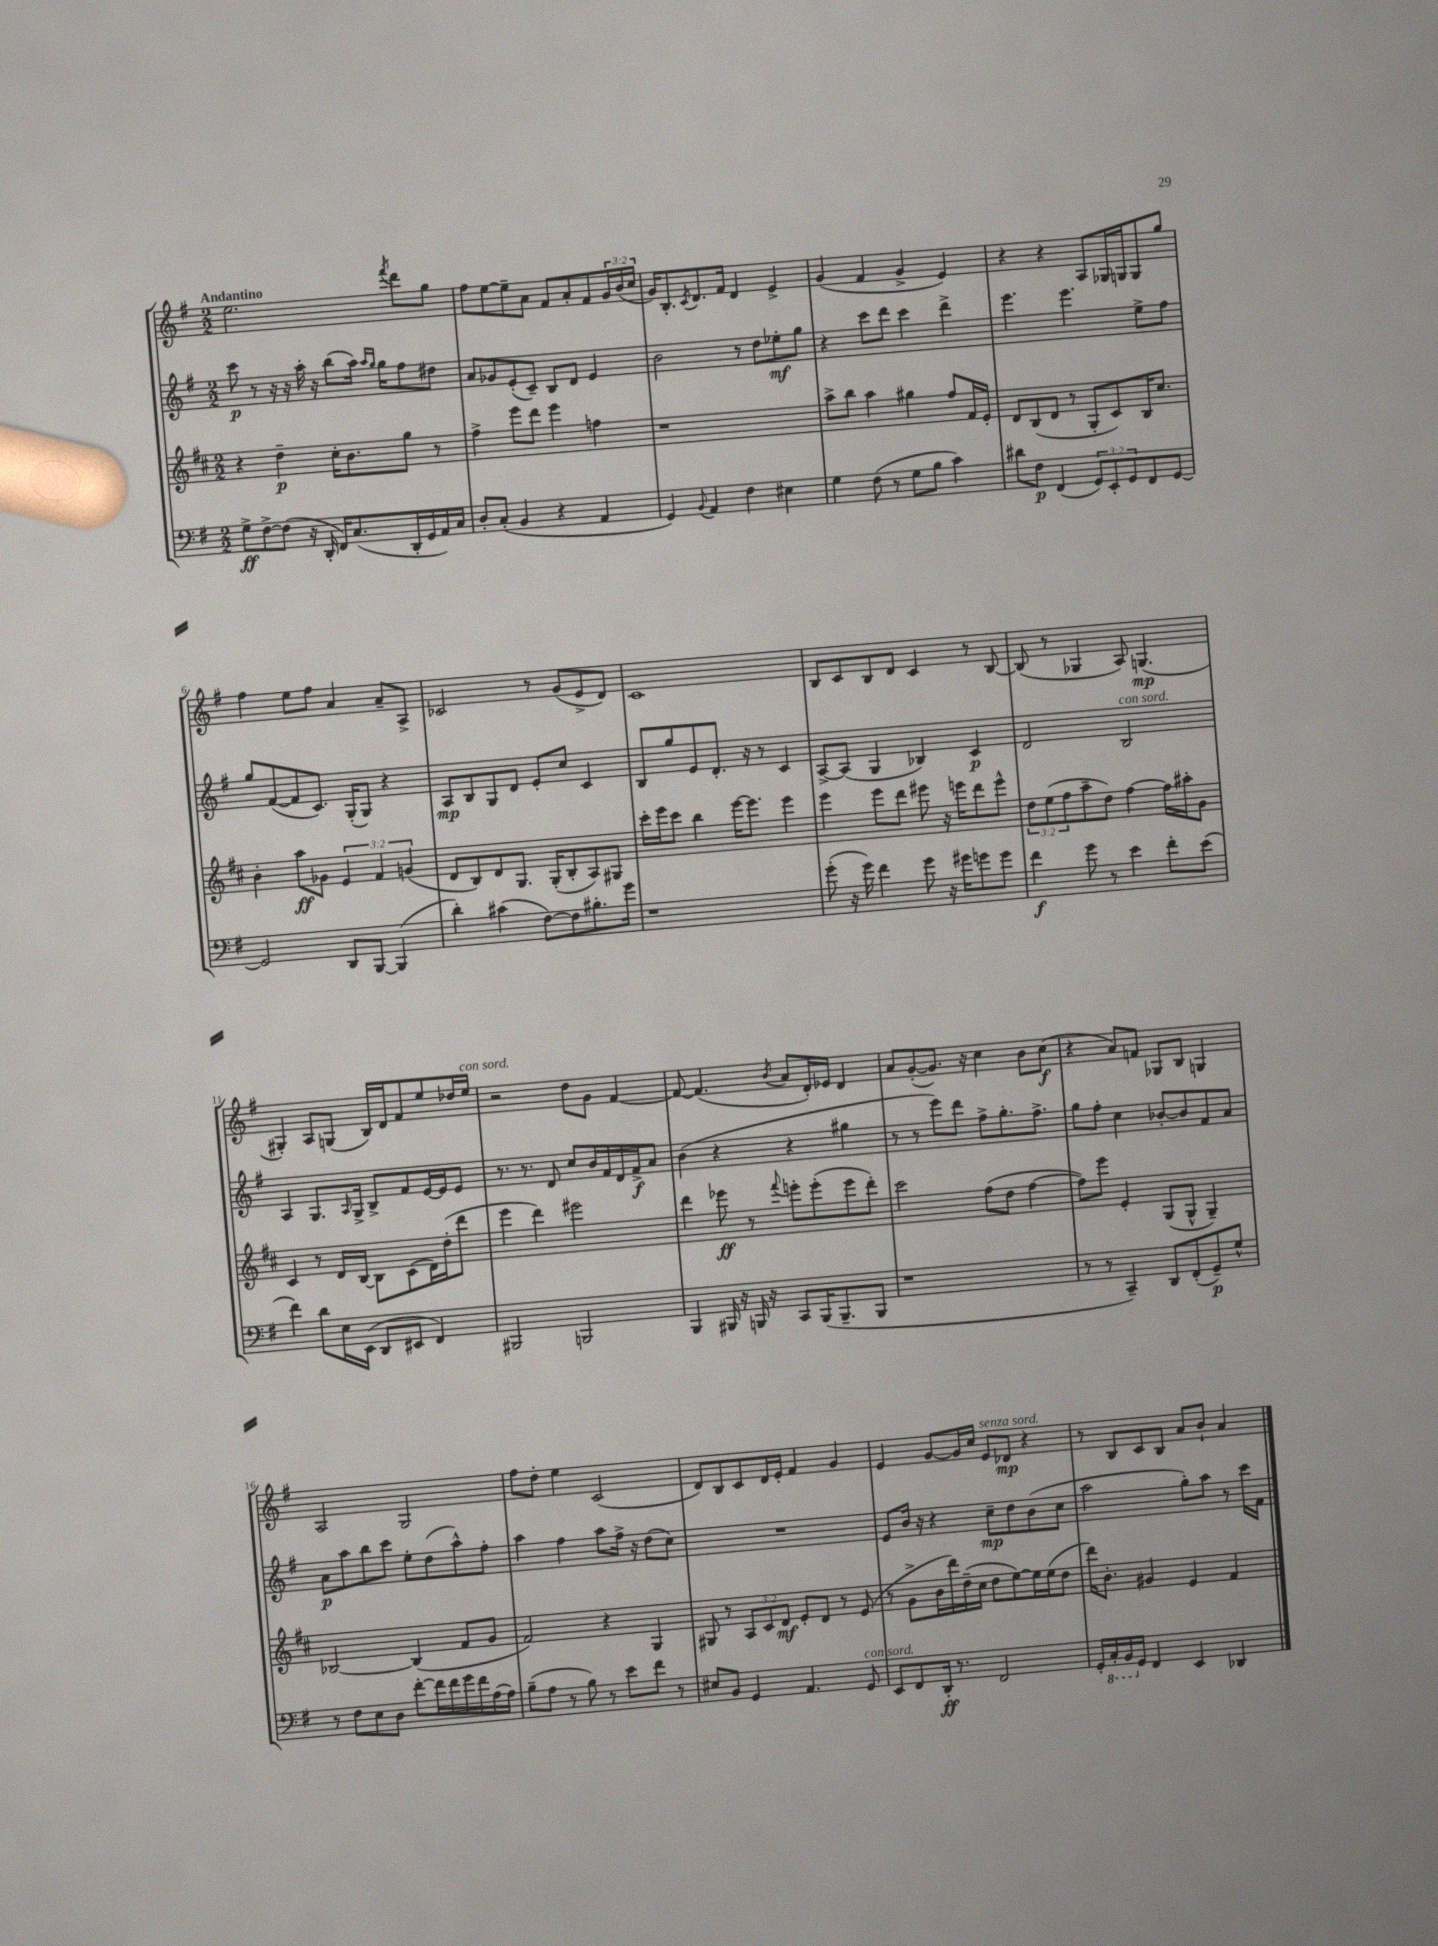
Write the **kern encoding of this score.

**kern	**kern	**kern	**kern
*staff4	*staff3	*staff2	*staff1
*clefF4	*clefG2	*clefG2	*clefG2
*k[f#]	*k[f#c#]	*k[f#]	*k[f#]
*M2/2	*M2/2	*M2/2	*M2/2
8G^\L	4r	8ccc\	2.ee\
[8F#^\	.	8r	.
(8F#\]J	4dd~\	16r	.
.	.	16r	.
16r	.	16aa'\	.
16DD'/	.	16r	.
16FF#/LK)	16cc#'\LK	(8bb\L	.
(8.C/	8.b\	.	.
.	.	16aa\Jk)	.
.	.	16qqaa/LL	.
.	.	16qqgg/JJ	.
.	.	16gg\LK	.
.	.	.	8qfff#/
16DD'/L	8gg\J	8ff#\	8ddd\L
16GG/	.	.	.
16AA/)	8r	8dd#\J	8gg\J
16C/JJ	.	.	.
=	=	=	=
8D'/L	4ff#^\	8a/L	8ff#\L
(8C'/J	.	8g-/	[8ee\
4BB/	8eee\L	(8e'/	8ee~\]
.	8ddd\J	8c~/J)	8a\J
4r	4eee\	8B/L	8f#/L
.	.	8d/J	8a'/
4AA/	4ff\	4e/	8f#/
.	.	.	24g/L
.	.	.	(24b/
.	.	.	24cc/JJ
=	=	=	=
4GG/)	1r	2b\	16g/LK)
.	.	.	8.B'/
8qqBB/	.	.	8qc/
4AA/	.	.	8.d/
.	.	.	16f#/Jk
4F#\	.	8r	4d/
.	.	8dd\L	.
4E#\	.	8ee-'\	4e^/
.	.	8gg\J	.
=	=	=	=
4G\	8aa^\L	4r	(4g/
.	8bb\J	.	.
(8F#\	4aa\	8ccc\L	4f#/
8r	.	8ddd\J	.
8G\L	4gg#\	4ccc\	4g^/
8B\J	.	.	.
4c\)	8ff#/L	4ddd^\	4e/)
.	16f#/L	.	.
.	16e'/JJ	.	.
=	=	=	=
8d#\L	8d/L	4.eee\	4r
8F#\J	(8B/	.	.
(4FF#/	8d/J	.	4r
.	8r	4.eee\	.
12GG/L)	8G'/L	.	8A/L
12EE'/	.	.	.
.	8c#/)	.	16G-/L
12GG/	.	.	.
.	.	.	16G/J
8FF#/	16B/K	8ee^\L	8G/
.	8.cc#/J	.	.
[8GG/J	.	8ff#\J	8gg/J
=	=	=	=
2GG/]	4b'\	8gg/L	4ff#\
.	.	([8f#/	.
.	8aa\L	8f#/]	8ee\L
.	8g-\J	8.c/J)	8ff#\J
8DD/L	6e/	.	4a/
.	.	(16G'/LK	.
[8BBB/J	.	8G/J)	.
.	6f#/	.	.
(4BBB/]	.	4r	8a~/L
.	(6g/	.	.
.	.	.	8A^/J
=	=	=	=
4d'\)	8d/L	8A/L	2c-/
.	8B/)	8B/	.
(4c#\	8d/	8G/	.
.	8.G/J	8d/J	.
[8F#\L)	.	8e'/L	8r
.	(16G'/LK	.	.
8F#\]	8B'/	8cc/J	(8g/L
8.B#'\	8A/)	4c/	8e^/
.	8G#/J	.	8d/J)
16g\Jk	.	.	.
=	=	=	=
1r	16ccc#'\LL	8B/L	1c
.	16eee\J	.	.
.	8ccc#\J	8gg/	.
.	4bb\	8e/	.
.	.	8.d'/J	.
.	[16eee\LK	.	.
.	8.eee\]J	16r	.
.	.	8r	.
.	4eee\	4c/	.
=	=	=	=
(8g'\	4eee\	[8A^/L	8B/L
16r	.	(8A/]J	8c/
16g\)	.	.	.
4f#\	8eee\L	4G/	8B/
.	8ddd\J	.	8d/J
8g\	8eee#\	4B-/)	4c/
16r	16r	.	.
16g#\LK	16eee\LK	.	.
8g\	8ddd\	4c/	8r
8g\J	8eee^^\J	.	[8B/
=	=	=	=
4f#\	12dd\L	2d/	(8B/]
.	(12ee\	.	.
.	.	.	8r
.	12ff#\	.	.
8g\	8aa~\	.	4G-/
8r	8dd\J)	.	.
4e\	[4ff#\	2B/	8A/)
.	.	.	(4.G/
8f#'\L	16ff#\]LL	.	.
.	16aa#'\J	.	.
(8e\J	8g\J	.	.
=	=	=	=
4f#\)	4c#/	4A/	4G#'/)
8d\L	8r	8.G/L	8A/L
16E\L	16d/LL	.	(8G/J
.	.	16qqA/	.
(16EE\JJ	[16B/JJ	16G^/Jk	.
8DD/L	8B\]L	8B^/L	16B/LL)
.	.	.	16d/J
8EE#/J	(8c#\	8f#/	8f#/
4FF#/)	16d\L)	[16e/L	8ee/
.	(16dd'\J	16e/]J	.
.	8ddd\J	8e/J	16dd-/L
.	.	.	16ee/JJ
=	=	=	=
2BBB#/	4eee\	8.r	2r
.	.	8.r	.
.	4ddd\)	.	.
.	.	8d/	.
2BBB/	2eee#\	8cc/L	8dd\L
.	.	16b/L	8g\J
.	.	16f#/	.
.	.	16d/	[4f#/
.	.	16f#^/J	.
.	.	8a/J	.
=	=	=	=
4BBB/	4ddd\	(4b\	8f#/_
.	.	.	(4.f#/]
16BBB#/	8eee-\	4r	.
16r	.	.	.
16BBB/	8r	.	.
16r	.	.	.
.	8qqfff#/	.	8qb/
8CC/L	8eee'\L	4r	8a/L
(16BBB/K	(8eee'\	.	16d'/L)
8.BBB~/	.	.	16e-/JJ
.	8eee\	4gg#\	4d/
8BBB/J	8ddd'\J)	.	.
=	=	=	=
1r	2ccc#\	8r	8a/L
.	.	8r	([8g'/
.	.	8eee\L)	8.g/]J)
.	.	8ddd\J	.
.	.	.	16r
.	(8ff#\L	8ff#^\L	4cc\
.	8dd\J	8.gg'\	.
.	[4ff#\	.	8b\L
.	.	8.ff#^\J	.
.	.	.	(8cc\J
=	=	=	=
8r	8ff#\]L)	8gg\L	4r
8r	8eee\J	8ff#'\J	.
4CC~/)	4e'/	4cc\	8a/L)
.	.	.	8f/J
8DD/L	(8G/L	[8b-'/L	8G-/L
(8FF#'/	8G^^/J	8b-/]	8B/J
8GG~/)	4G~/)	8f#/	4G/
8G^^/J	.	8a/J	.
=	=	=	=
8r	[2B-/	8a\L	2A/
8F#\L	.	8aa\	.
8E\	.	8bb\	.
8D\J	.	8ccc\J	.
[8f#'\L	(4B-/]	8ee'\L	2G/
16f#\]L	.	(8dd\	.
16f#\	.	.	.
16g\	8f#/L	8aa^^\)	.
16f#\	.	.	.
(16A\	8g/J	8ff#'\J	.
16A\JJ)	.	.	.
=	=	=	=
(8B~\L	2f#/)	4aa\	8ff#\L
8A\J	.	.	8dd'\J
8r	.	4ff#\	4ee\
8B\)	.	.	.
8r	4r	8aa\L	(2c/
8e\L	.	16ff#^\Jk	.
.	.	16r	.
8f#\J	4G/	(8dd\L	.
8r	.	8cc\J)	.
=	=	=	=
8E#/L	8G#/	1r	8d/L)
8BB/J	8r	.	8B/
4GG/	12A/L	.	8c/
.	12c#/	.	.
.	.	.	16d/L
.	12d/J	.	.
.	.	.	16e'/JJ
4.AA/	8e'/L	.	4f#/
.	8d/J	.	.
.	8r	.	4g/
8GG/	(8e/	.	.
=	=	=	=
8EE/L	8r	8e/L	4e/
8FF#/	8g^\L	16b/Jk	.
.	.	16r	.
16DD'/Jk	16b\L	4r	[8g/L
8.r	16ddd\)	.	.
.	(16dd~\	.	16g/]L
.	16cc#\JJ	.	16cc/JJ
2FF#/	8dd\L	8cc~\L	8e/L
.	[8ee\)	8dd\	8d-/J
.	16ee\]L	(8b\	4r
.	(16ee\J	.	.
.	8dd\J	8cc\J	.
=	=	=	=
16GG'/LL	16ddd\LK)	2aa\	8r
16CC'/	8.b'\J	.	.
16BBB/	.	.	8B/L
16GG/JJ	.	.	.
4FF#/	4g#/	.	8c/
.	.	.	8B/J
4EE/	4e/	8gg'\L)	8a/L
.	.	8aa\J	8b`/J
4DD-/	4f#/	8r	4a/
.	.	16ccc\LL	.
.	.	16f#\JJ	.
==	==	==	==
*-	*-	*-	*-
